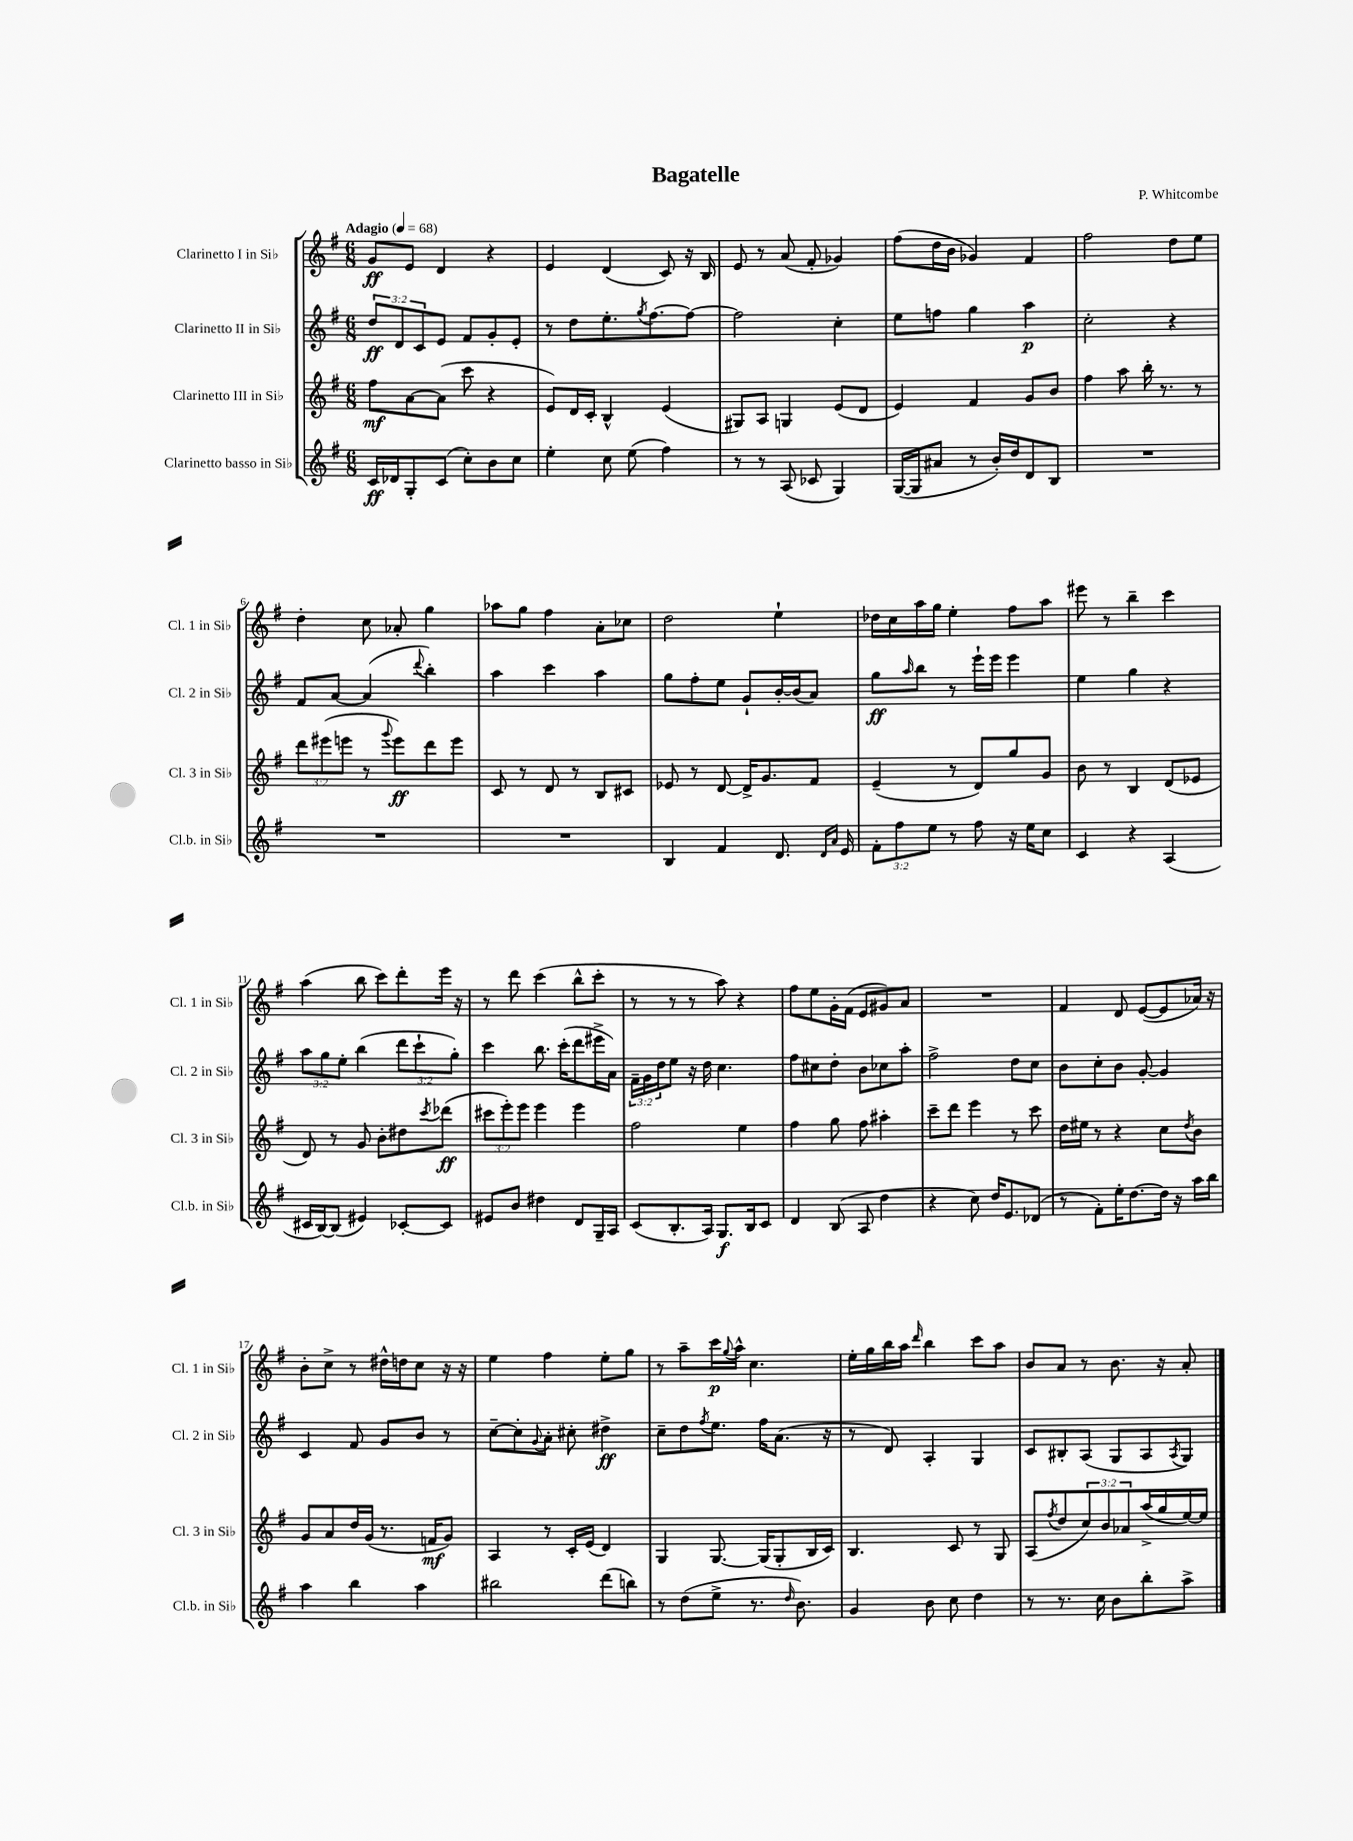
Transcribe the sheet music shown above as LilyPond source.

\header { title = "Bagatelle" composer = "P. Whitcombe" }
<<
\new StaffGroup <<
\new Staff = "s0" \with { instrumentName = "Clarinetto I in Sib" shortInstrumentName = "Cl. 1 in Sib" } {
    \clef treble \key g \major \numericTimeSignature \time 6/8 \tempo "Adagio" 4 = 68
    g'8\ff e'8 d'4 r4 |
    e'4 d'4( c'8) r16 b16 |
    e'8 r8 a'8( fis'8-. ges'4) |
    fis''8( d''16 b'16 ges'4) fis'4 |
    fis''2 d''8 e''8 |
    d''4-. c''8 aes'8-. g''4 |
    aes''8 g''8 fis''4 a'8-. ces''8 |
    d''2 e''4-! |
    des''16 c''16 a''16 g''16 e''4-. fis''8 a''8 |
    eis'''8 r8 b''4-- c'''4 |
    a''4( b''8 c'''8) d'''8-. e'''16 r16 |
    r8 d'''8 c'''4( b''8-^ c'''8-. |
    r8 r8 r8 a''8) r4 |
    fis''8 e''8 g'16-. fis'16( e'8 gis'8) a'8 |
    R2. |
    fis'4 d'8 e'8~( e'8 aes'16) r16 |
    b'8-. c''8-> r8 dis''16-^ d''16 c''8 r16 r16 |
    e''4 fis''4 e''8-. g''8 |
    r8 a''8-- c'''16\p \appoggiatura { g''8 } a''16-^ c''4. |
    e''16-. g''16 b''16 a''16 \grace { d'''16 } b''4 c'''8 a''8 |
    b'8 a'8 r8 b'8. r16 a'8-. \bar "|." |
}
\new Staff = "s1" \with { instrumentName = "Clarinetto II in Sib" shortInstrumentName = "Cl. 2 in Sib" } {
    \clef treble \key g \major \numericTimeSignature \time 6/8 \override Staff.TupletNumber.text = #tuplet-number::calc-fraction-text
    \tuplet 3/2 { d''8\ff d'8 c'8 } e'8 fis'8 g'8-. e'8-. |
    r8 d''8 e''8.-. \acciaccatura { g''8 } fis''8.~ fis''8~ |
    fis''2 c''4-. |
    e''8 f''8 g''4 a''4\p |
    c''2-. r4 |
    fis'8 a'8~ a'4( \appoggiatura { d'''8 } b''4-.) |
    a''4 c'''4 a''4 |
    g''8 fis''8-. e''8 g'8-! b'16~-. b'16( a'8) |
    g''8\ff \grace { a''16 } b''8 r8 e'''16-! e'''16 e'''4 |
    e''4 g''4 r4 |
    \tuplet 3/2 { a''8 g''8 e''8-. } b''4( \tuplet 3/2 { d'''8 c'''8-! g''8-.) } |
    c'''4 b''8. c'''16-.( d'''8 eis'''16-> a'16) |
    \tuplet 3/2 { fis'16-- g'16 d''16 } e''8 r16 d''16 c''4. |
    fis''8 cis''8 d''8-. b'8 ces''8 a''8-. |
    fis''2-> d''8 c''8 |
    b'8 c''8-. b'8 g'8~-. g'4 |
    c'4 fis'8 g'8 b'8 r8 |
    c''8~-- c''8-. \appoggiatura { g'8 } a'8-. cis''8-. dis''4->\ff |
    c''8-- d''8 \acciaccatura { fis''8 } e''8. fis''16 a'8.( r16 |
    r8 d'8) a4-. g4 |
    c'8 bis8-. a8( g8 a8 \acciaccatura { a8 } g8) \bar "|." |
}
\new Staff = "s2" \with { instrumentName = "Clarinetto III in Sib" shortInstrumentName = "Cl. 3 in Sib" } {
    \clef treble \key g \major \numericTimeSignature \time 6/8 \override Staff.TupletNumber.text = #tuplet-number::calc-fraction-text
    fis''8\mf a'8~ a'8( c'''8 r4 |
    e'8) d'16 c'16-. b4-^ e'4( |
    gis8) a8 g4 e'8( d'8 |
    e'4) fis'4 g'8 b'8 |
    fis''4 a''8 b''16-. r8. r8 |
    \tuplet 3/2 { d'''8 eis'''8( e'''8 } r8 \appoggiatura { g'''8 } e'''8\ff) d'''8 e'''8 |
    c'8 r8 d'8 r8 b8 cis'8 |
    ees'8 r8 d'8~ d'16-> g'8. fis'8 |
    e'4--( r8 d'8) g''8 g'8 |
    b'8 r8 b4 d'8( ees'8 |
    d'8) r8 g'8 b'8-. dis''8 \acciaccatura { c'''8 } des'''8\ff( |
    \tuplet 3/2 { cis'''8 e'''8-.) e'''8 } e'''4 e'''4 |
    fis''2 e''4 |
    fis''4 g''8 fis''8 ais''4-. |
    c'''8-- d'''8 e'''4 r8 c'''8 |
    d''16 eis''16 r8 r4 c''8 \acciaccatura { d''8 } b'8 |
    g'8 a'8 d''16 g'16( r8. f'16\mf g'8) |
    a4 r8 c'16-. e'16( d'4) |
    g4 g8.~ g16( g8-. b16 c'16) |
    b4. c'8 r8 g8 |
    a8( \acciaccatura { fis''8 } d''8 \tuplet 3/2 { c''8) b'8 aes'8 } a''16->( g''16 e''16~) e''16 \bar "|." |
}
\new Staff = "s3" \with { instrumentName = "Clarinetto basso in Sib" shortInstrumentName = "Cl.b. in Sib" } {
    \clef treble \key g \major \numericTimeSignature \time 6/8 \override Staff.TupletNumber.text = #tuplet-number::calc-fraction-text
    c'16\ff des'16 g8-. c'8( c''8-.) b'8 c''8 |
    e''4-. c''8 e''8( fis''4) |
    r8 r8 a8( ces'8 g4) |
    g16~( g16 ais'8 r8 b'16-.) d''16 d'8 b8 |
    R2. |
    R2. |
    R2. |
    b4 fis'4 d'8. \grace { d'16 a'16 } e'16 |
    \tuplet 3/2 { fis'8-. fis''8 e''8 } r8 fis''8 r16 e''16 c''8 |
    c'4 r4 a4( |
    cis'16 b16~) b8( eis'4) ces'8~-. ces'8 |
    eis'8 b'8 dis''4 d'8 g16-- a16 |
    c'8( b8.-. a16) g8.\f b16 c'8 |
    d'4 b8( a8 d''4 |
    r4 c''8) d''16 e'8. des'8( |
    r8 fis'8-.) e''16-. d''8.~ d''16 r16 a''16 b''16 |
    a''4 b''4 a''4 |
    bis''2 d'''8( b''8) |
    r8 d''8( e''8-> r8. \grace { d''16 } b'8.) |
    g'4 b'8 c''8 d''4 |
    r8 r8. c''16 b'8 b''8-. a''8-> \bar "|." |
}
>>
>>
